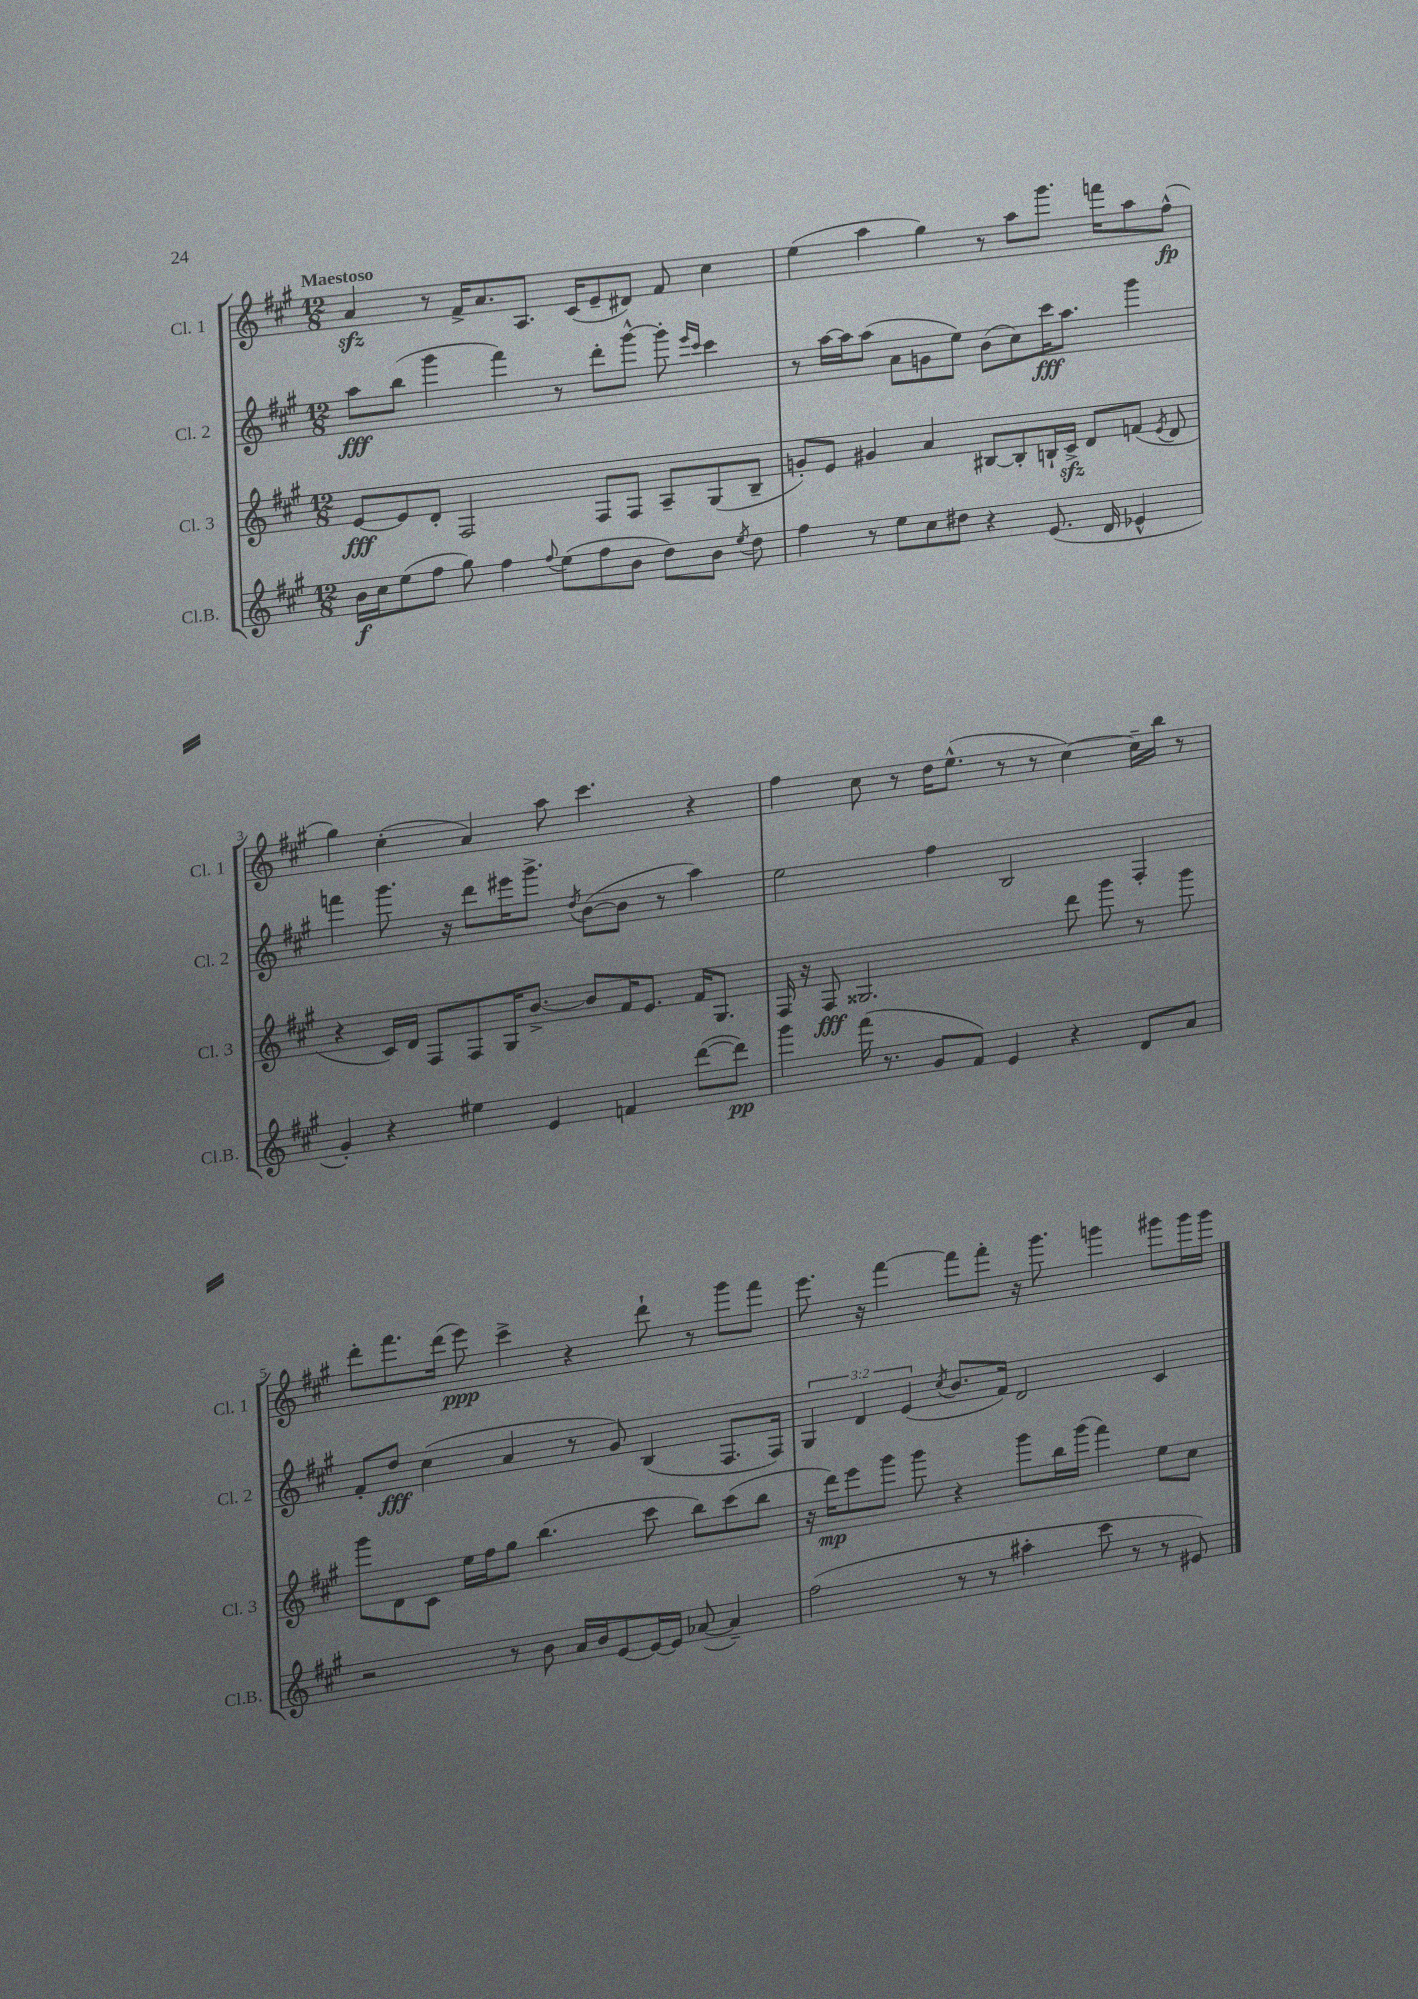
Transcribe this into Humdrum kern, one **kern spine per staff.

**kern	**kern	**kern	**kern
*staff4	*staff3	*staff2	*staff1
*clefG2	*clefG2	*clefG2	*clefG2
*k[f#c#g#]	*k[f#c#g#]	*k[f#c#g#]	*k[f#c#g#]
*M12/8	*M12/8	*M12/8	*M12/8
16b\LL	[8e/L	8aa\L	4a/
16cc#\J	.	.	.
(8ee\	8e/]	(8bb\J	.
8ff#\J	8d'/J	4ggg#\	8r
8gg#\)	2F#/	.	16f#^/LK
.	.	.	8.a/
4ff#\	.	4fff#\)	.
.	.	.	8.A/J
8qqff#/	.	.	.
(8ee\L	.	8r	.
.	.	.	(16c#/LK
8ff#\	8F#/L	8ddd'\L	8e~/
8b\J	8F#/J	[8ggg#^^\J	8d#/J)
8dd\L)	8A~/L	8ggg#'\]	8f#/
.	.	16qqeee/LL	.
.	.	16qqccc#/JJ	.
8b\J	(8G#/	4ccc#\	4cc#\
8qee/	.	.	.
8dd\	8B~/J	.	.
=	=	=	=
4ff#\	8g'/L)	8r	(4ee\
.	8e/J	[16aa\LL	.
.	.	16aa\]J	.
8r	4g#/	(8aa\J	4aa\
8ee\L	.	8a\L	.
8cc#\	4a/	8g\	4gg#\)
8dd#\J	.	8ee\J)	.
4r	[8B#/L	(8b\L	8r
.	8B#'/]	8cc#\)	8aa\L
(8.e/	16B`/L	16ccc#\K	8.ggg#\J
.	16c#^/JJ	8.aa\J	.
.	8d/L	.	.
16d/	.	.	16fff\LK
4e-^^/	(8f/J	4ggg#\	8aa\
.	8qe/	.	.
.	8d/	.	(8ff#^^\J
=	=	=	=
4g#'/)	4r	4fff\	4gg#\)
4r	16c#/LL)	8.ggg#\	(4cc#'\
.	16d/JJ	.	.
.	8F#/L	.	.
.	.	16r	.
4ee#\	8F#/	8ddd\L	4a/)
.	16G#/K	16eee#\K	.
.	[8.b^/J	8.ggg#^\J	.
4e/	.	.	8aa\
.	.	8qdd/	.
.	8b/]L	([8b\L	4.ccc#\
4f/	16f#/K	8b\]J	.
.	8.e/J	.	.
.	.	8r	.
([8ddd\L	16f#/LK	4aa\)	4r
.	8.G#/J	.	.
8ddd\]J)	.	.	.
=	=	=	=
4ggg#\	16F#/	2ee\	4ff#\
.	16r	.	.
.	8F#/	.	.
(16fff#\	2.G##/	.	8cc#\
8.r	.	.	.
.	.	.	8r
8g#/L	.	4ff#\	16dd\LK
.	.	.	(8.ee^^\J
8f#/J)	.	.	.
4e/	.	2B/	8r
.	.	.	8r
4r	8ddd\	.	[4cc#\)
.	8ggg#\	.	.
8d/L	8r	4F#'/	16cc#~\]LL
.	.	.	16bb\JJ
8a/J	8ggg#\	.	8r
=	=	=	=
2r	8ggg#\L	8f#'/L	8ddd'\L
.	8d\	8dd/J	8.fff#\
.	8c#\J	(4cc#\	.
.	.	.	(16ddd\Jk
.	16ee\LL	.	8eee\)
.	16ff#\J	.	.
8r	8gg#\J	4a/	4ccc#^\
8b\	(4.bb\	.	.
16a/LL	.	8r	4r
16b/J	.	.	.
[8e/	.	8g#/)	.
16e/_L	8ccc#\	(4B/	8ddd`\
16e/]JJ	.	.	.
([8a-/	8bb\L)	.	8r
4a-~/])	(8ccc#\	8.F#/L	8ggg#\L
.	8bb\J	.	8fff#\J
.	.	16F#/Jk)	.
=	=	=	=
(2ff#\	16r	6G#/	8.eee\
.	16ddd\LK)	.	.
.	8eee\	.	.
.	.	6d/	.
.	.	.	16r
.	8ggg#\J	.	[4fff#\
.	.	(6e/	.
.	8ggg#\	.	.
.	.	8qcc#/	.
8r	4r	8.b/L	8fff#\]L
8r	.	.	8fff#'\J
.	.	16f#/Jk)	.
4aa#'\	8ggg#\L	2d/	16r
.	.	.	8.ggg#\
.	16bb\L	.	.
.	(16ggg#\JJ	.	.
8ccc#\	4fff#\)	.	4ggg\
8r	.	.	.
8r	8ee\L	4c#/	8ggg#\L
8e#/)	8cc#\J	.	16ggg#\L
.	.	.	16ggg#\JJ
==	==	==	==
*-	*-	*-	*-
